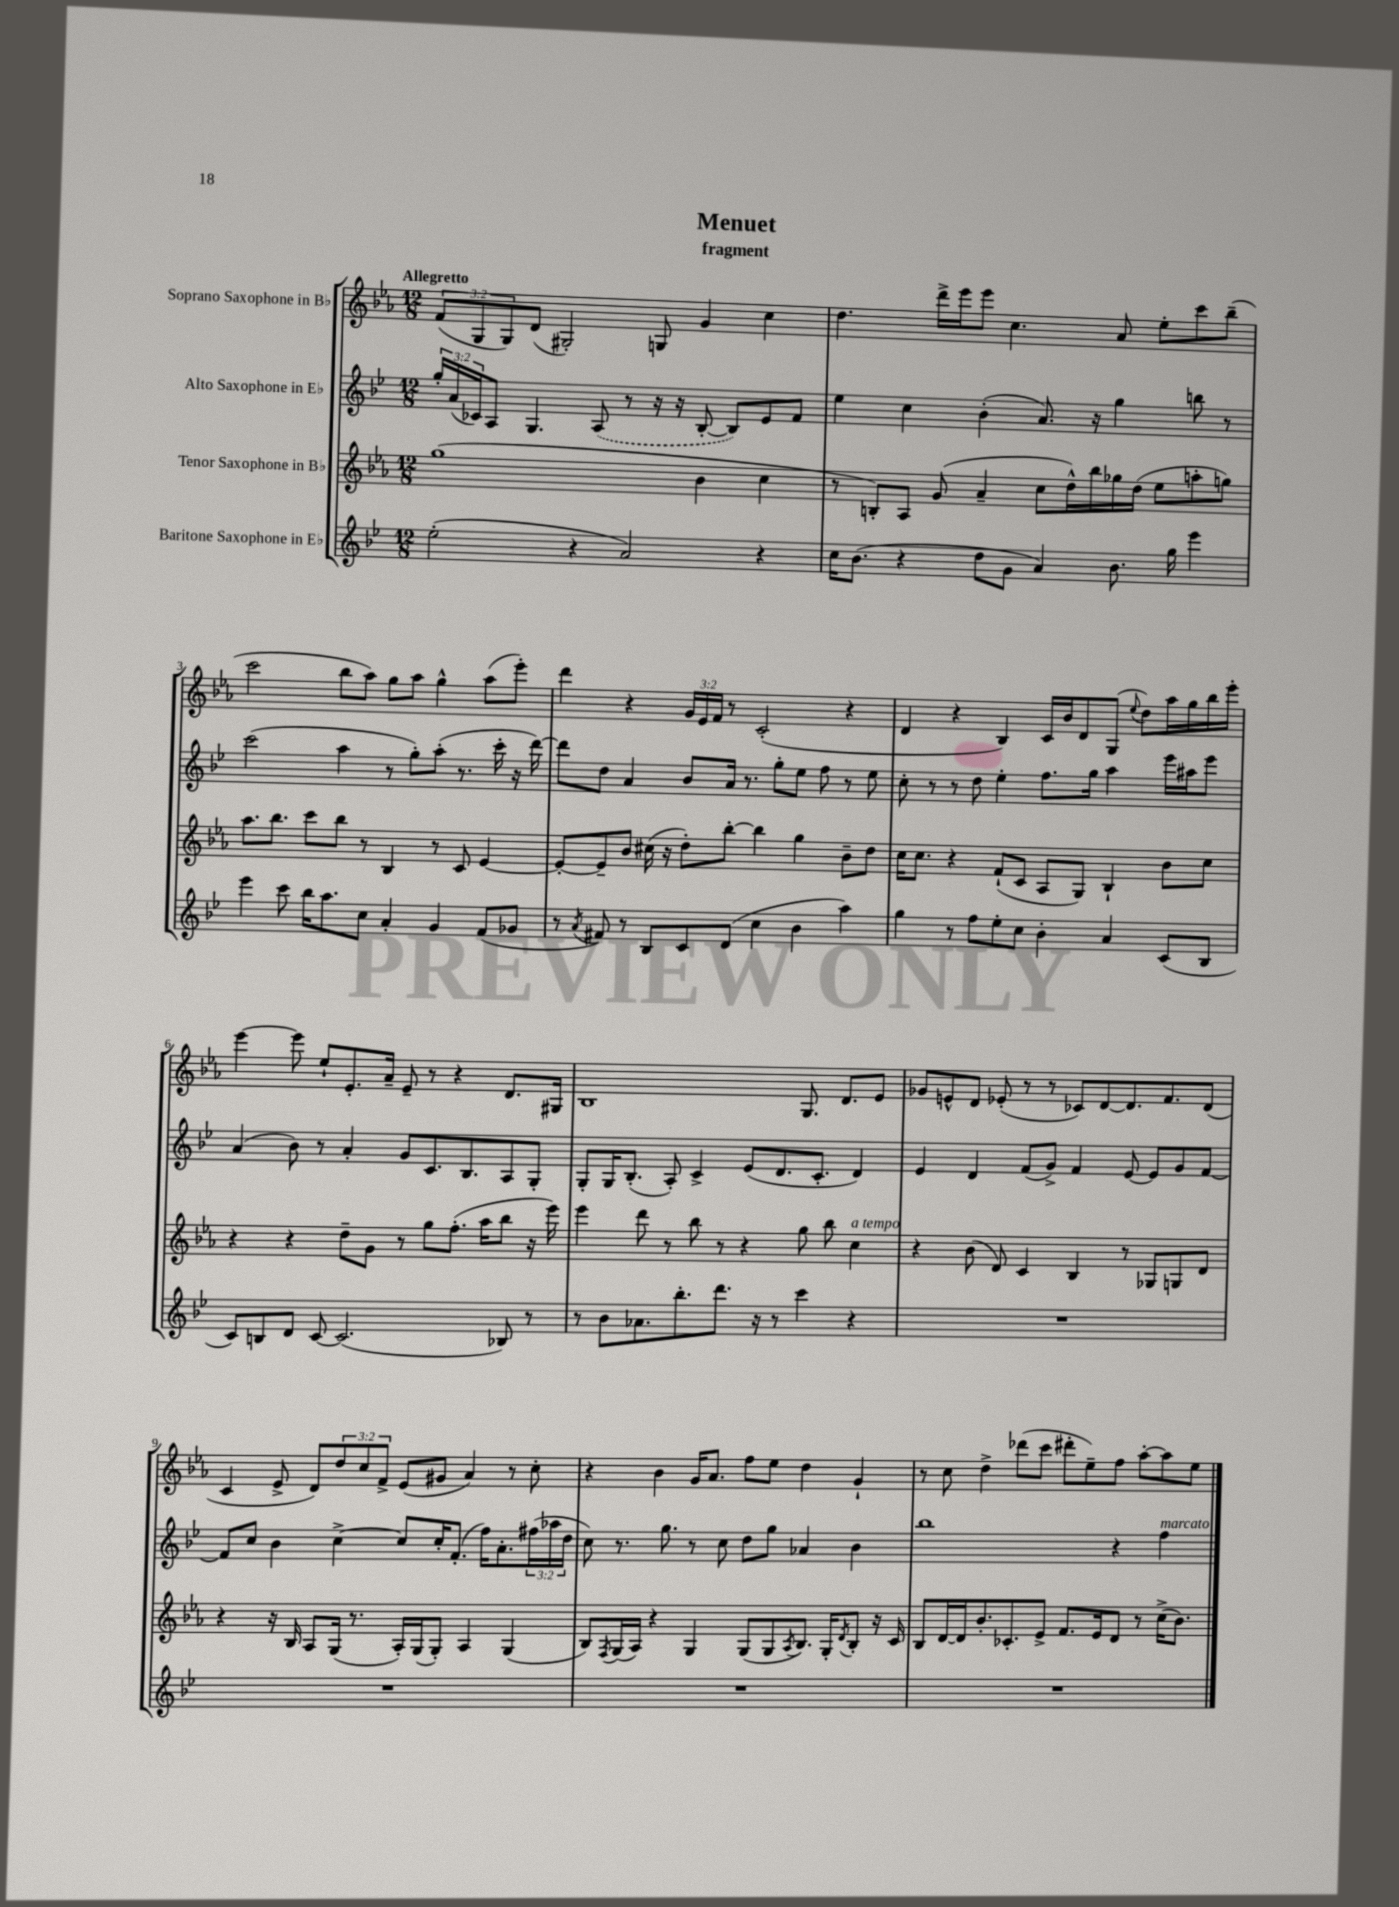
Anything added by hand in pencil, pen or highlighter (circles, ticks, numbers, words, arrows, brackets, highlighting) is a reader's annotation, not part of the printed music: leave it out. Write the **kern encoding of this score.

**kern	**kern	**kern	**kern
*part4	*part3	*part2	*part1
*staff4	*staff3	*staff2	*staff1
*I"Baritone Saxophone in E♭	*I"Tenor Saxophone in B♭	*I"Alto Saxophone in E♭	*I"Soprano Saxophone in B♭
*clefG2	*clefG2	*clefG2	*clefG2
*k[b-e-]	*k[b-e-a-]	*k[b-e-]	*k[b-e-a-]
*M12/8	*M12/8	*M12/8	*M12/8
=1	=1	=1	=1
!	!	!	!LO:TX:a:B:t=Allegretto
(2ee-'\	(1gg	24gg'/LL	(12f/L
.	.	(24a/	.
.	.	24c-X/J)	12G/
.	.	8A/J	.
.	.	.	12G/)
.	.	4.G/	(8d/J
.	.	.	2G#X'/)
4r	.	.	.
.	.	(8A/	.
2a/)	.	8r	.
.	.	16r	8Gn/
.	.	16r	.
.	4b-\	[8B-'/	4g/
.	.	8B-/L])	.
4r	4cc\	8e-/	4cc\
.	.	8f/J	.
=2	=2	=2	=2
16cc\KL	8r	4ee-\	4.dd\
(8.b-\J	.	.	.
.	8Bn'/L)	.	.
4r	8A-/J	4cc\	.
.	(8g/	.	16ddd^\LL
.	.	.	16eee-\J
8dd\L	4a-~/	(4b-'\	8eee-\J
8g\J	.	.	4.cc\
4a/)	8cc\L	8.a/)	.
.	16dd^^\L)	.	.
.	16bb-\	16r	.
8.b-\	16gg-X\	4gg\	8a-/
.	(16dd\JJ	.	.
.	8ee-\L	.	8ee-'\L
16gg\	.	.	.
4eee-\	8aan'\	8bbn\	8ccc\
.	8ggn\J)	8r	(8bb-~\J
!!LO:LB:g=z
=3	=3	=3	=3
4eee-\	8.aa-\L	(2ccc\	2ccc\
.	8.bb-\J	.	.
8ccc\	.	.	.
16bb-\KL	8ccc\L	.	.
8.aa\	.	.	.
.	8bb-\J	4aa\	8bb-\L
8cc\J	8r	.	8aa-\J)
4a'/	4B-/	8r	8gg\L
.	.	8gg'\L)	8aa-\J
4g/	8r	(8aa'\J	4gg^^\
.	8c/	8.r	.
(8f/L	[4e-/	.	(8aa-\L
.	.	16ccc'\	.
8g-X/J	.	16r	8eee-'\J)
.	.	[16ddd\)	.
=4	=4	=4	=4
8r	8e-'/L_	8ddd\L]	4ddd\
8qa/	.	.	.
8f#X/)	8e-~/]	8dd\J	.
8r	8b-/J	4a/	4r
8B-/L	(16cc#X\	.	.
.	16r	.	.
8c/	8dd'\L)	8b-/L	24g/LL
.	.	.	24e-/
.	.	.	24f/JJ
(8d/J	[8bb-'\J	16a/Jk	8r
.	.	8.r	.
4cc\	4bb-\]	.	(2c'/
.	.	8gg'\L	.
4b-\	4gg\	8ee-\J	.
.	.	8ff\	.
4aa\)	8b-~\L	8r	4r
.	8dd\J	8ee-\	.
=5	=5	=5	=5
4gg\	16cc\KL	8cc'\	4d/
.	8.cc\J	.	.
.	.	8r	.
8r	4r	8r	4r
8ff\L	.	8dd\	.
8ee-'\	(8f`/L	4ee-'\	4B-/)
8cc\J	8c/J	.	.
4b-'\	8A-/L	8.ff\L	16c/LL
.	.	.	16b-/J
.	8G/J)	.	8d/
.	.	16gg\Jk	.
4a/	4B-`/	4aa\	(8G/J
.	.	.	8qqee-/
.	.	.	8dd\L)
(8c/L	8b-\L	16eee-\LL	16aa-\L
.	.	16aa#X\J	16gg\
8B-/J	8cc\J	8eee-\J	16bb-\
.	.	.	16eee-'\JJ
!!LO:LB:g=z
=6	=6	=6	=6
8c/L)	4r	(4a/	[4eee-\
8Bn/	.	.	.
8d/J	4r	8b-\)	8eee-\]
[8c/	.	8r	8ee-`/L
(2.c/]	8dd~\L	4a'/	8.e-'/
.	8g\J	.	.
.	.	.	16a-~/Jk
.	8r	8g/L	8e-~/
.	8gg\L	8.c/	8r
.	(8.ff'\J	.	4r
.	.	8.B-/	.
.	16aa-\KL	.	.
8B-X/)	8bb-\J	8A/	8.d/L
8r	16r	8G'/J	.
.	16eee-\)	.	16G#X/Jk
=7	=7	=7	=7
8r	4eee-\	8G'/L	1B-
8b-\L	.	16G/K	.
.	.	(8.B-'/J	.
8.a-X\	8ddd\	.	.
.	8r	8A'/)	.
8.bb-'\	.	.	.
.	8bb-\	4c^/	.
8.ddd\J	8r	.	.
.	4r	(8e-/L	.
16r	.	.	.
8r	.	8.d/	.
4ccc\	8gg\	.	8.G/
.	.	8.c'/J	.
.	8bb-\	.	.
.	.	.	8.d/L
!	!LO:TX:a:i:t=a tempo	!	!
4r	4cc\	4d/)	.
.	.	.	8e-/J
=8	=8	=8	=8
1.r	4r	4e-/	8g-X/L
.	.	.	8en^^/
.	(8b-\	4d/	8d/J
.	8d/)	.	(8e-X'/
.	4c/	(8f/L	8r
.	.	8g^/J)	8r
.	4B-/	4f/	8c-X/L)
.	.	.	[8d/
.	8r	[8e-/	8.d/]
.	8G-X/L	8e-/L]	.
.	.	.	8.f/
.	8Gn/	8g/	.
.	8d/J	[8f/J	(8d/J
!!LO:LB:g=z
=9	=9	=9	=9
1.r	4r	8f/L]	4c/
.	.	8cc/J	.
.	16r	4b-\	8e-^/
.	16B-/	.	.
.	8A-/L	.	8d/L)
.	(16G/Jk	[4cc^\	12dd/
.	8.r	.	.
.	.	.	12cc/
.	.	.	12f^/J
.	16A-'/LL)	8cc/L]	(8e-/L
.	(16G/J	.	.
.	8G'/J)	16cc'/K	8g#X/J
.	.	(8.f'/J	.
.	4A-/	.	4a-/)
.	.	16ff\KL)	.
.	.	8.a'\	.
.	(4G/	.	8r
.	.	(24ff#X\L	8cc'\
.	.	24aa-X\	.
.	.	24dd\JJ	.
=10	=10	=10	=10
1.r	8B-/L)	8cc\)	4r
.	8qF/	.	.
.	(16G/L	8.r	.
.	16A-/JJ)	.	.
.	4r	.	4b-\
.	.	8.gg\	.
.	4G/	8r	16g/KL
.	.	.	8.a-/J
.	.	8cc\	.
.	(8G/L	8dd\L	8ff\L
.	8G/	8gg\J	8ee-\J
.	8qA-/	.	.
.	8.B-/J)	4a-X/	4dd\
.	16G'/KL	.	.
.	8qd/	.	.
.	8B-'/J	4b-\	4g`/
.	16r	.	.
.	16c/	.	.
=11	=11	=11	=11
1.r	8B-/L	1bb-	8r
.	[16d/L	.	8cc\
.	16d/J]	.	.
.	8.b-'/	.	4dd^\
.	8.c-X'/	.	.
.	.	.	(8ddd-X\L
.	8e-^/J	.	8ccc\J
.	8.f/L	.	8ddd#X'\L
.	.	.	8ee-~\)
.	16e-/k	.	.
.	8d/J	4r	8ff\J
.	8r	.	[8aa-'\L
!	!	!LO:TX:a:i:t=marcato	!
.	(16cc^\KL	4ff\	8aa-\]
.	8.b-\J)	.	.
.	.	.	8ee-\J
==	==	==	==
*-	*-	*-	*-
